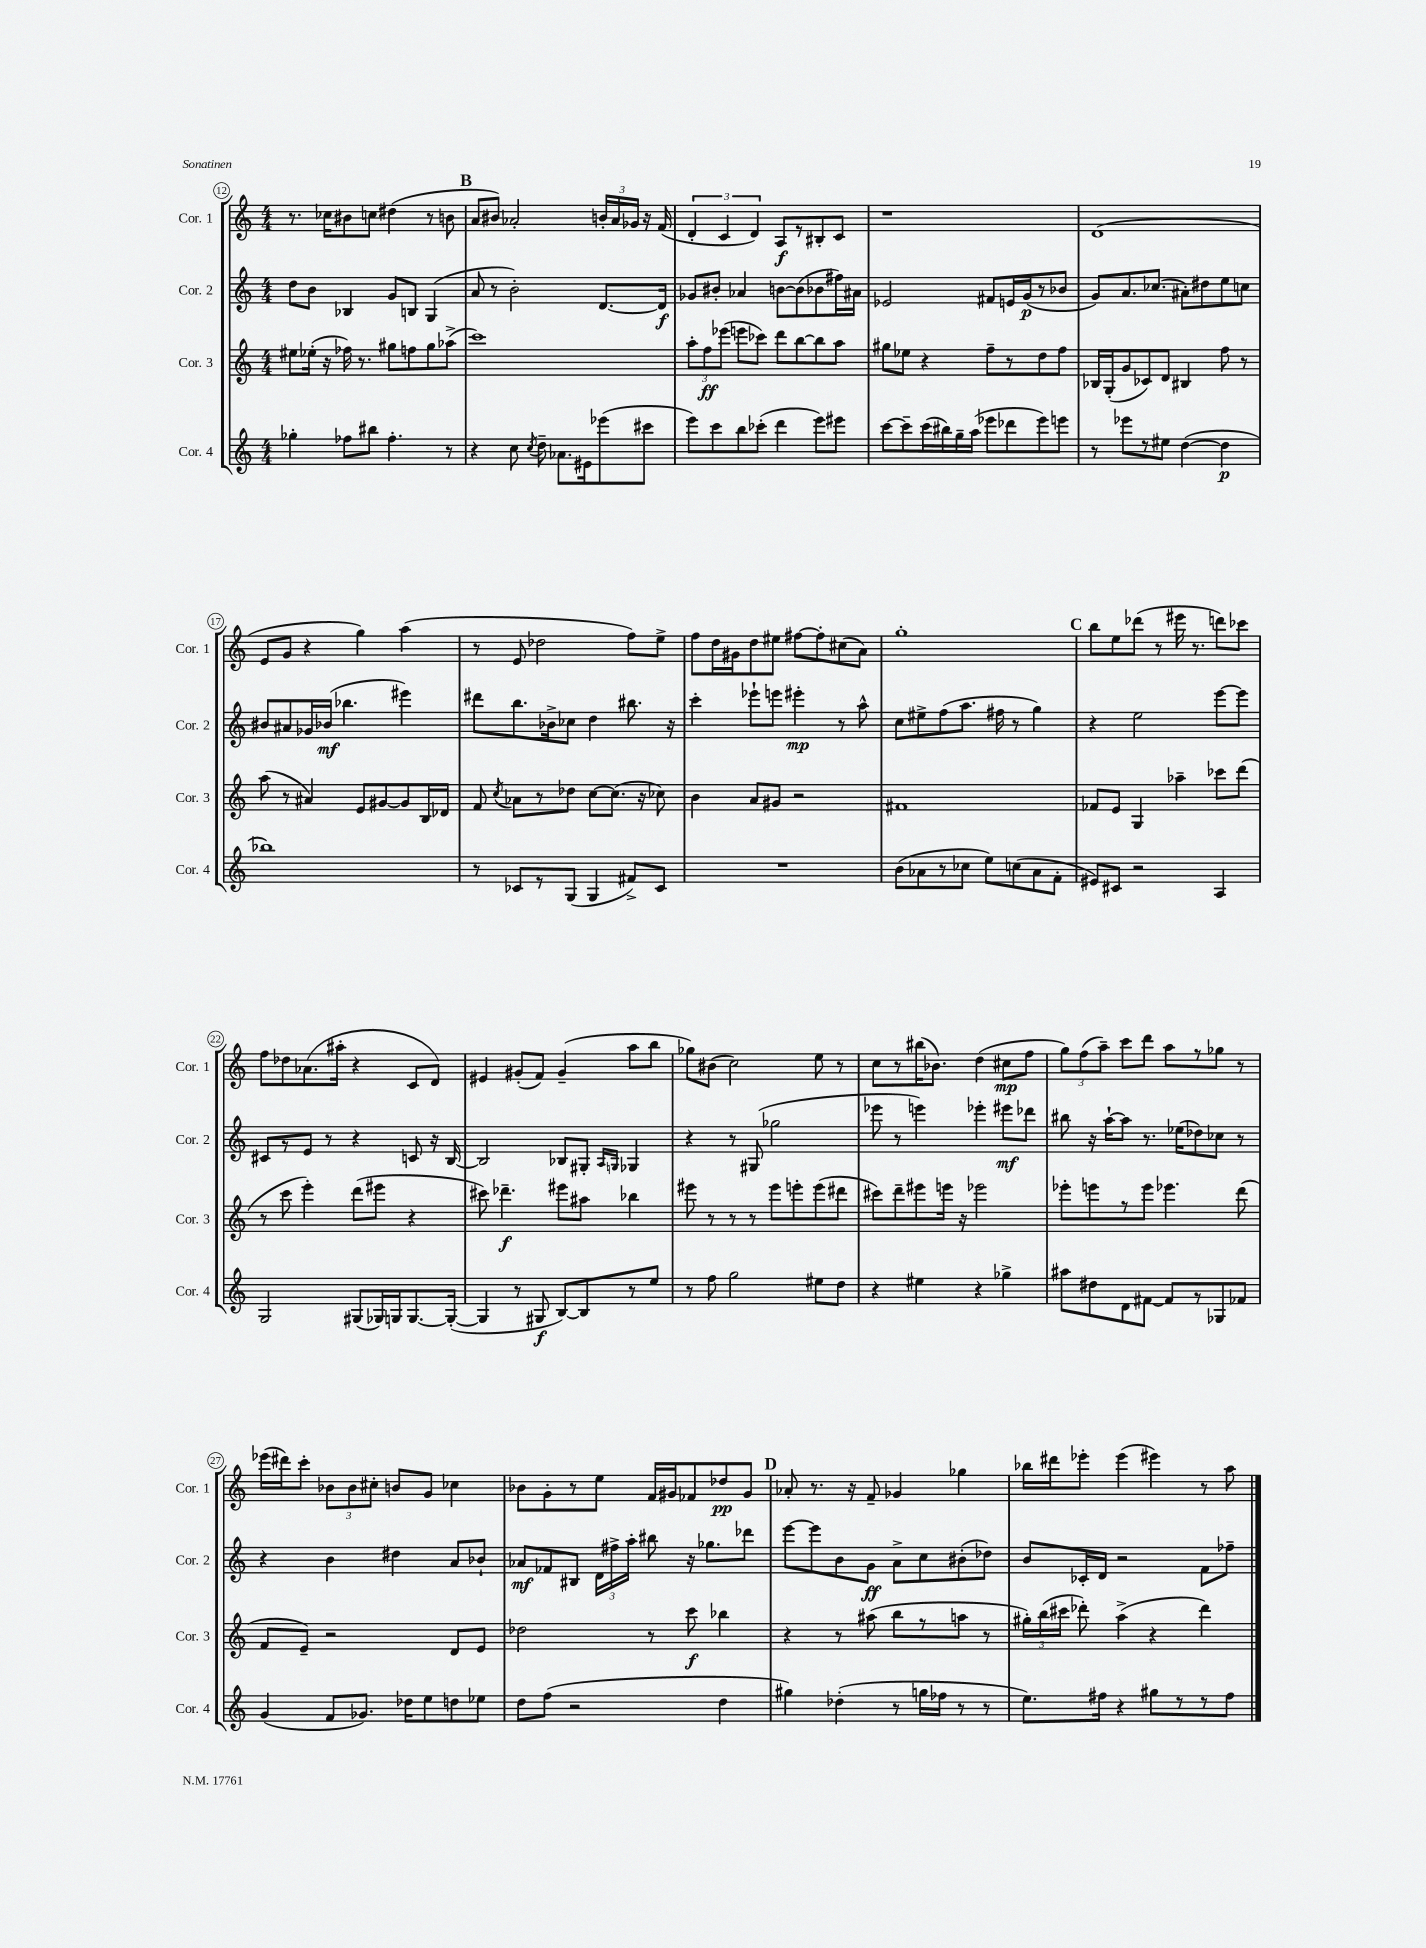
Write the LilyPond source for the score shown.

<<
\new StaffGroup <<
\new Staff = "s0" \with { instrumentName = "Cor. 1" shortInstrumentName = "Cor. 1" } {
    \clef treble \key c \major \numericTimeSignature \time 4/4
    \autoBeamOff r8. ces''16[ bis'8 c''8] dis''4( r8 b'8 |
    \mark \markup { \bold "B" } a'8[ bis'8]) aes'2-. \tuplet 3/2 { b'16[-. aes'16 ges'16] } r16 f'16( |
    \tuplet 3/2 { d'4-. c'4 d'4) } a8[\f r8 bis8-. c'8] |
    r1 |
    d'1( |
    e'8[ g'8] r4 g''4) a''4( |
    r8 e'8 des''2 f''8[) e''8]-> |
    f''8[ d''16 gis'16 d''8 eis''8] fis''8[~ fis''8-. cis''8( a'8]) |
    g''1-. |
    \mark \markup { \bold "C" } b''8[ e''8 des'''8]( r8 eis'''16 r8. d'''8[) ces'''8] |
    f''8[ des''8 aes'8.( ais''16]-. r4 c'8[ d'8]) |
    eis'4 gis'8[-.( f'8]) gis'4--( a''8[ b''8] |
    ges''8[) bis'8]( c''2) e''8 r8 |
    c''8[ r8 bis''16( bes'8.]) d''4( cis''8[\mp f''8] |
    \tuplet 3/2 { g''8[) f''8( a''8]--) } c'''8[ d'''8] a''8[ r8 ges''8] r8 |
    ees'''16[( dis'''16) c'''8]-. \tuplet 3/2 { bes'8[ bes'8 cis''8]-. } b'8[ g'8] ces''4 |
    bes'8[ g'8-. r8 e''8] f'16[ gis'16 fes'8 des''8\pp gis'8] |
    \mark \markup { \bold "D" } aes'8-. r8. r16 f'8-- ges'4 ges''4 |
    bes''16[ dis'''16 ees'''8]-. ees'''4( eis'''4) r8 a''8 \bar "|." |
}
\new Staff = "s1" \with { instrumentName = "Cor. 2" shortInstrumentName = "Cor. 2" } {
    \clef treble \key c \major \numericTimeSignature \time 4/4
    \autoBeamOff d''8[ b'8] bes4 g'8[ b8] g4( |
    \mark \markup { \bold "B" } a'8 r8 b'2-.) d'8.[~ d'16]\f |
    ges'8[ bis'8]-. aes'4 b'8[~ b'8( bes'8 fis''16) ais'16] |
    ees'2 fis'8[ e'16 g'16\p( r8 bes'8] |
    g'8[) a'8. ces''8.]( ais'8[-.) dis''8 e''8 c''8] |
    bis'8[ ais'8 ges'16 bes'16]\mf( bes''4. eis'''4) |
    dis'''8[ b''8. bes'16-> ces''8] d''4 bis''8. r16 |
    c'''4-. ees'''8[-! e'''8] eis'''4-.\mp r8 a''8-^ |
    c''8[ eis''8-> f''8( a''8.] fis''16 r8 g''4) |
    \mark \markup { \bold "C" } r4 e''2 e'''8[~ e'''8] |
    cis'8[ r8 e'8] r8 r4 c'8 r16 b16~ |
    b2 bes8[ gis8]-. \grace { a16[ g16] } ges4 |
    r4 r8 gis8( ges''2 |
    ees'''8 r8 e'''4) ees'''4-. eis'''8[\mf des'''8] |
    bis''8 r16 a''16[~-! a''8] r8. ees''16[( des''8) ces''8] r8 |
    r4 b'4 dis''4 a'8[ bes'8]-! |
    aes'8[\mf fes'8 bis8] \tuplet 3/2 { d'16[ fis''16-> a''16]-. } bis''8 r16 ges''8.[ des'''8] |
    \mark \markup { \bold "D" } e'''8[~ e'''8 b'8 g'8]\ff a'8[-> c''8 bis'8-.( des''8]) |
    b'8[ ces'16-. d'16] r2 f'8[ fes''8]-- \bar "|." |
}
\new Staff = "s2" \with { instrumentName = "Cor. 3" shortInstrumentName = "Cor. 3" } {
    \clef treble \key c \major \numericTimeSignature \time 4/4
    \autoBeamOff eis''8[ ees''16]-.( r16 fes''16) r8. gis''8[ f''8 gis''8 aes''8]->( |
    \mark \markup { \bold "B" } c'''1) |
    \tuplet 3/2 { a''8[-. f''8\ff ees'''8]( } e'''8[ ces'''8]) d'''8[ b''8~ b''8 a''8] |
    gis''8[ ees''8] r4 f''8[-- r8 d''8 f''8] |
    bes16[ g16-.( g'8 ces'8) d'8] bis4 f''8 r8 |
    a''8( r8 ais'4) e'8[ gis'8~ gis'8 b16 des'16] |
    f'8 \acciaccatura { c''8 } aes'8[ r8 des''8] c''8[~ c''8.]( r16 ces''8) |
    b'4 a'8[ gis'8] r2 |
    fis'1 |
    \mark \markup { \bold "C" } fes'8[ e'8] g4 aes''4-- ces'''8[ d'''8]( |
    r8 c'''8 e'''4-.) d'''8[( eis'''8] r4 |
    cis'''8) des'''4.--\f eis'''8[ ais''8] bes''4 |
    eis'''8 r8 r8 r8 eis'''8[ e'''8-. e'''8( dis'''8] |
    cis'''8[) d'''8-- eis'''8 e'''16] r16 ees'''2 |
    ees'''8[-. e'''8 r8 e'''8] ees'''4. d'''8( |
    f'8[ e'8]--) r2 d'8[ e'8] |
    des''2 r8 c'''8\f bes''4 |
    \mark \markup { \bold "D" } r4 r8 ais''8( b''8[ r8 a''8] r8 |
    \tuplet 3/2 { gis''16[-.) b''16( cis'''16] } des'''8-.) a''4->( r4 des'''4) \bar "|." |
}
\new Staff = "s3" \with { instrumentName = "Cor. 4" shortInstrumentName = "Cor. 4" } {
    \clef treble \key c \major \numericTimeSignature \time 4/4
    \autoBeamOff ges''4-. fes''8[ bis''8] fes''4.-. r8 |
    \mark \markup { \bold "B" } r4 c''8 \acciaccatura { c''8 } d''8-- aes'8.[ eis'16 ees'''8( cis'''8] |
    e'''8[) c'''8 b''8 ces'''8]-.( d'''4 e'''8[) eis'''8] |
    c'''8[~ c'''8-- c'''16( bis''16) g''16-- a''16]( ees'''8[ des'''8 ees'''8) e'''8] |
    r8 ees'''8[ r8 eis''8] d''4~( d''4\p |
    bes''1) |
    r8 ces'8[ r8 g8]( g4 fis'8[->) ces'8] |
    R1 |
    b'8[( aes'8 r8 ces''8] e''8[) c''8( aes'8 f'8]-. |
    \mark \markup { \bold "C" } eis'8[) cis'8] r2 a4 |
    g2 gis8[( ges16) g16 g8.~ g16]~-.( |
    g4 r8 gis8\f b8[~) b8 r8 e''8] |
    r8 f''8 g''2 eis''8[ d''8] |
    r4 eis''4 r4 ges''4-> |
    ais''8[ dis''8 d'8 fis'8]~ fis'8[ r8 ges8 fes'8] |
    g'4( f'8[ ges'8.]) des''16[ e''8 d''8 ees''8] |
    d''8[ f''8]( r2 d''4 |
    \mark \markup { \bold "D" } gis''4) des''4-.( r8 g''16[ fes''16] r8 r8 |
    e''8.[) fis''16] r4 gis''8[ r8 r8 fis''8] \bar "|." |
}
>>
>>
\layout { \context { \Score currentBarNumber = #12 \override BarNumber.stencil = #(make-stencil-circler 0.1 0.3 ly:text-interface::print) } }
